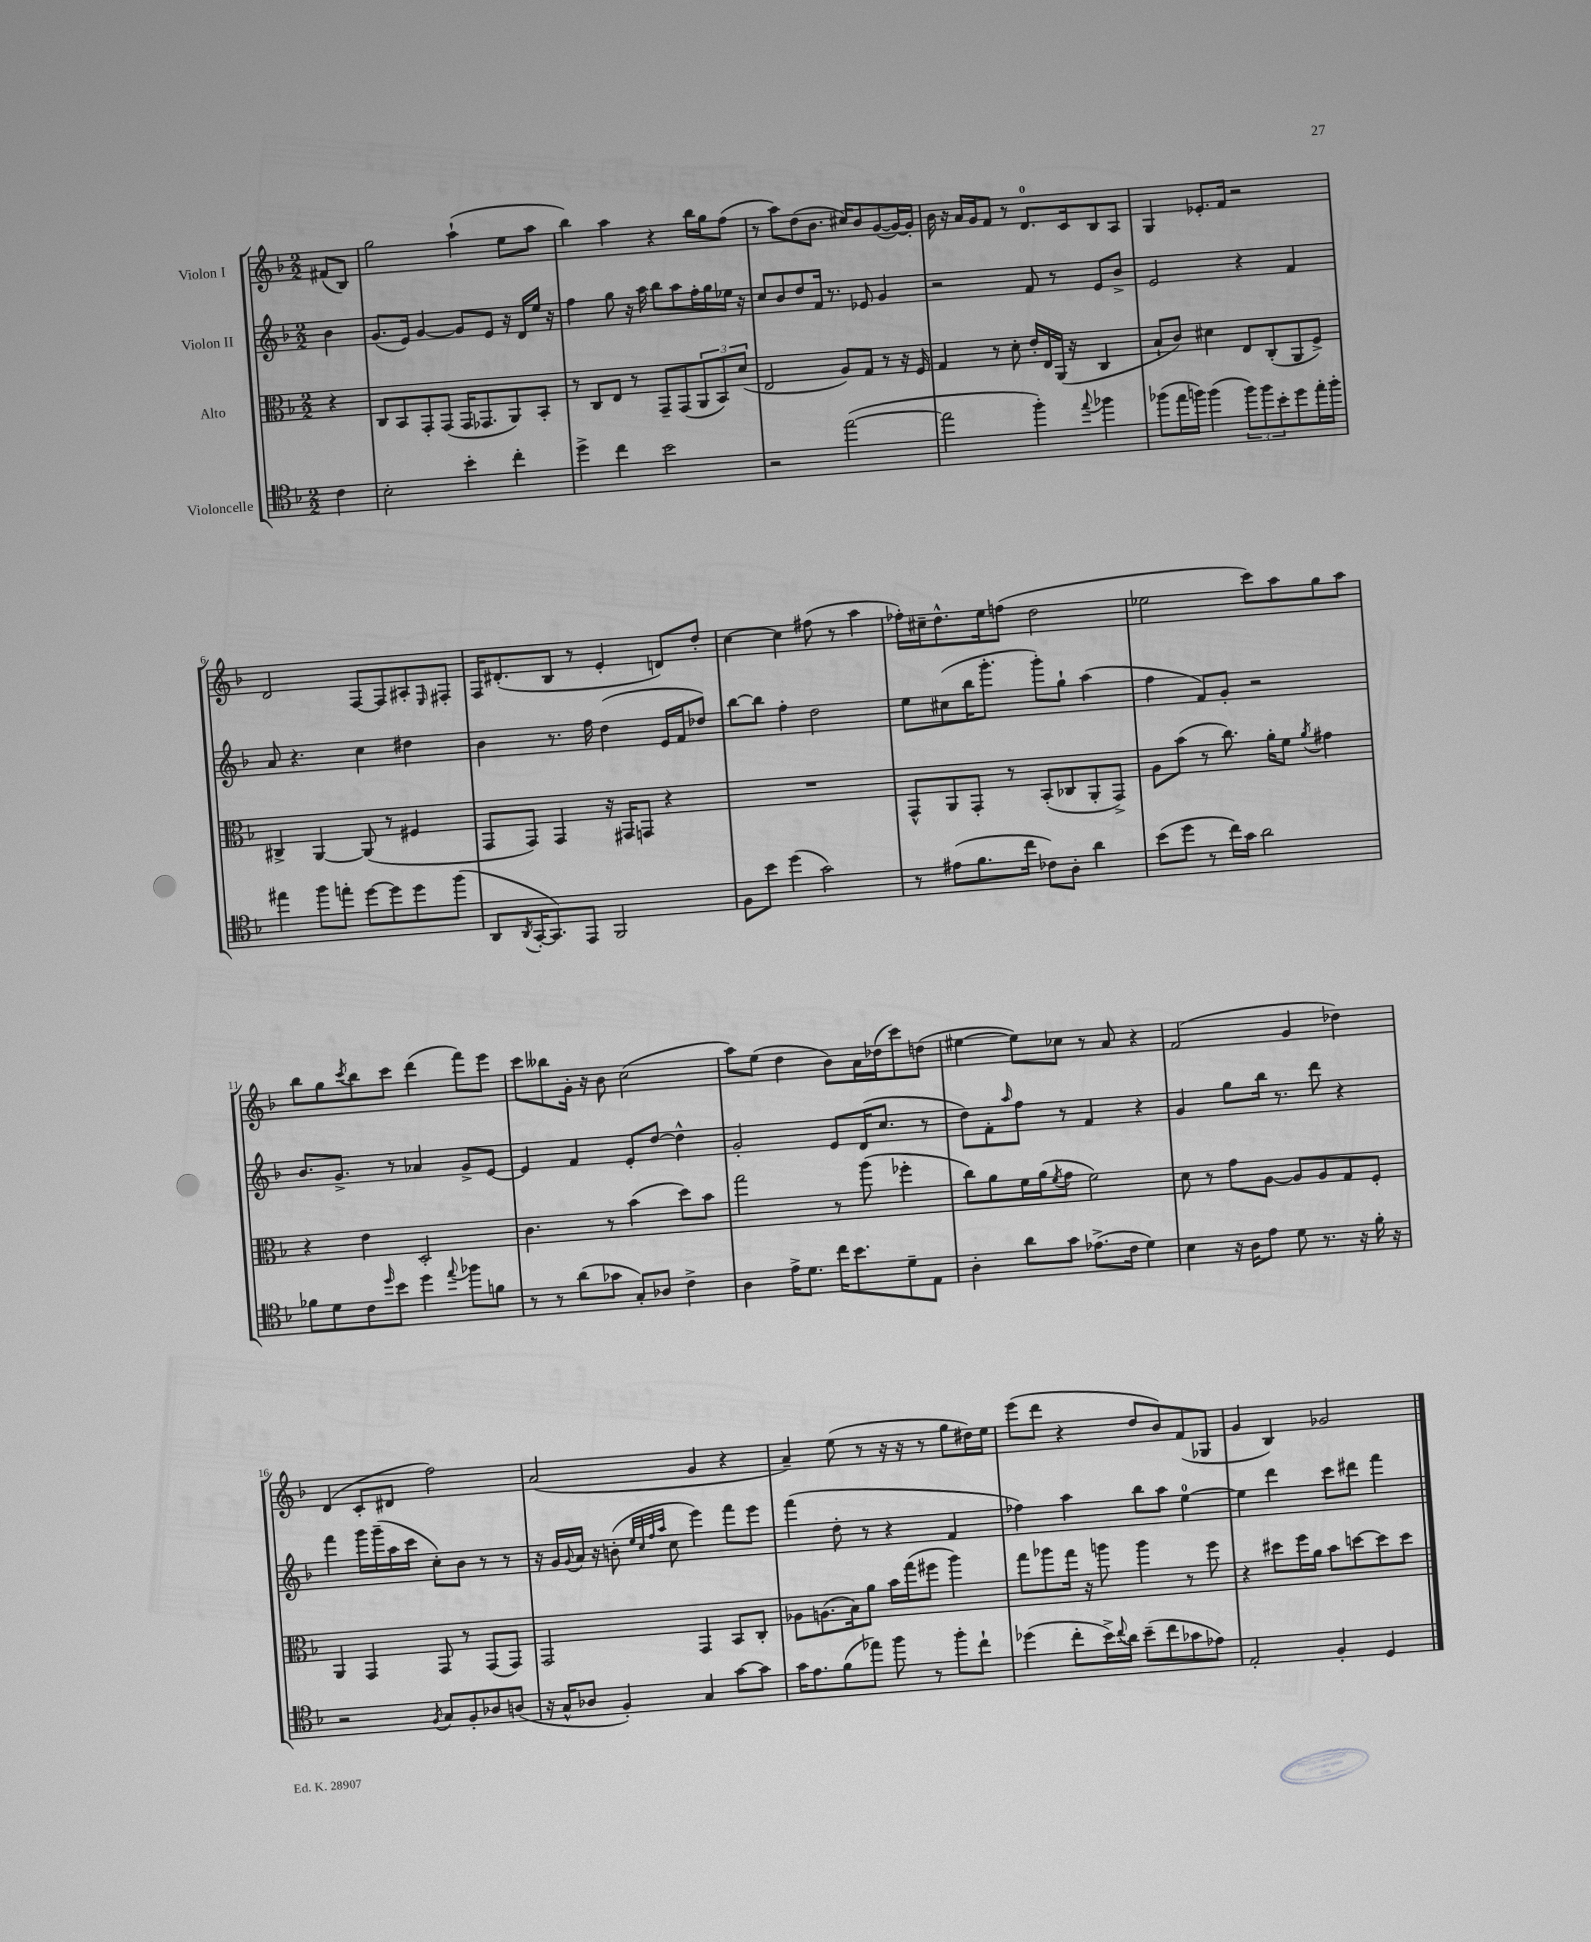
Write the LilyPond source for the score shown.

<<
\new StaffGroup <<
\new Staff = "s0" \with { instrumentName = "Violon I" } {
    \clef treble \key f \major \numericTimeSignature \time 2/2 \partial 4
    fis'8( bes8) |
    g''2 a''4-!( e''8 a''8 |
    bes''4) a''4 r4 bes''16 g''16 f''8( |
    r8 a''8) d''8( bes'8. cis''16) bes'8 g'8~( g'16~) g'16-. |
    bes'16 r16 a'16 g'16 f'8 r8 d'8.-0 c'16 bes8 a8 |
    g4 ees'8.-. f'16 r2 |
    d'2 f8~ f8 ais8-. \grace { e16 } fis8-. |
    f16 dis'8.-.( bes8 r8 e'4-. d'8) d''8-. |
    c''4~ c''4 fis''8( r8 a''4 |
    fes''16-.) cis''16-- d''8.-^ e''16 f''8( d''2 |
    ees''2 c'''8) a''8 g''8 a''8 |
    bes''8 g''8 \acciaccatura { c'''8 } bes''8 c'''8 d'''4( f'''8) e'''8 |
    c'''8 beses''8 g'16-. r16 bes'8 c''2( |
    a''8) e''8( d''4 bes'8) a'16 des''16( c'''8) d''8( |
    eis''4~ eis''8) ces''8 r8 a'8 r4 |
    f'2( g'4 des''4) |
    d'4( c'8-. dis'8 f''2) |
    a'2( g'4 r4 |
    a'4--) e''8( r8 r16 r16 r8 g''8 dis''16) e''16 |
    e'''8( d'''8 r4 d''8 bes'8) f'8( ges8 |
    g'4 bes4) ges'2 \bar "|." |
}
\new Staff = "s1" \with { instrumentName = "Violon II" } {
    \clef treble \key f \major \numericTimeSignature \time 2/2 \partial 4
    bes'4 |
    g'8.( e'16) g'4~ g'8 e'8 r16 d'16 e''16 r16 |
    f''4 g''8 r16 a''16 bes''8 a''8 f''16-. g''16 ees''16 r16 |
    c''8 bes'8 d''8 f'16 r8. ees'8 g'4 |
    r2 f'8 r8 e'8 bes'8-> |
    e'2 r4 f'4 |
    a'8 r4. c''4 dis''4 |
    bes'4 r8. f''16 d''4( e'16 f'16 des''8) |
    bes''8~ bes''8 f''4-. d''2 |
    e''8 cis''8( bes''16 g'''8.-. g'''8-.) g''8-! a''4( |
    f''4 f'8) g'8-. r2 |
    bes'8. g'8.-> r8 aes'4 g'8-> e'8~ |
    e'4 f'4 e'8-. d''8~ d''4-^ |
    g'2-. e'8 d'16( c''8. r8 |
    d''8) f'8-. \grace { a''16 } f''8 r8 f'4 r4 |
    g'4 g''8 bes''16 r8. d'''8 r4 |
    f'''4 g'''16 g'''16--( a''16 c'''16 c''8-.) bes'8 r8 r8 |
    r16 g'16 \appoggiatura { g'8 } a'16 r16 b'8-.( \grace { e''32 c''32 f''32 a''32 } c''8 e'''4) f'''8 e'''8 |
    f'''4( d''8-. r8 r4 f'4 |
    fes''4) a''4 bes''8 a''8 e''4-0~ |
    e''4 d'''4 c'''8 dis'''8 f'''4 \bar "|." |
}
\new Staff = "s2" \with { instrumentName = "Alto" } {
    \clef alto \key f \major \numericTimeSignature \time 2/2 \partial 4
    r4 |
    c8 bes,8 g,8-. g,8( g,16 ges,8. a,8) bes,8-. |
    r8 c8 e8 r8 g,8-- g,8( \tuplet 3/2 { a,8 bes,8) d'8( } |
    e2 a8) g8 r8 r16 f16 |
    g4 r8 d'8-. e'16-. e16 a,16( r16 c4 |
    bes8-! c'8) dis'4 e8 c8-.( a,8 f8->) |
    cis4-> a,4~ a,8( r8 fis4 |
    g,8 g,8) g,4 r16 gis,16 g,8 r4 |
    R1 |
    g,8-^ a,8 g,8-. r8 bes,8-.( ces8 a,8-. g,8->) |
    a8 bes'8( r8 c''8.) a'16-. f'8 \acciaccatura { a'8 } gis'4 |
    r4 e'4 d2-. |
    c'4. r8 bes'4( d''8) bes'8 |
    g''2 r8 a''8( fes''4-. |
    c''8) a'8 f'16 a'16( \acciaccatura { f'8 } g'8 f'2) |
    d'8 r8 g'8 a8~ a8 a8 g8 f8-. |
    a,4 g,4 g,8 r8 g,8( g,8) |
    g,2 g,4 bes,8 c8-. |
    aes8 a8.( bes16) a'8 bes'16 g''16( fis''8 a''4) |
    g''8 aes''8 g''16 r16 a''8 a''4 r8 f''8 |
    r4 dis''8 f''16 a'16 bes'8 d''8~ d''8 d''8 \bar "|." |
}
\new Staff = "s3" \with { instrumentName = "Violoncelle" } {
    \clef tenor \key f \major \numericTimeSignature \time 2/2 \partial 4
    c'4 |
    bes2-. bes'4-. c''4-. |
    d''4-> c''4 bes'2 |
    r2 e''2~( |
    e''2 f''4-.) \appoggiatura { e''8 } fes''4 |
    fes''8( e''16 f''16) f''4( \tuplet 3/2 { f''8) f''8 bes'8-. } d''8 e''16-. f''16-. |
    eis''4 f''8 e''8-. d''8~ d''8 d''8 f''8( |
    a,8 \acciaccatura { a,8 } g,16~-. g,8.) e,8 f,2 |
    f8 bes'8 d''4( g'2) |
    r8 eis'8( f'8. c''16 ces'8) a8-. a'4 |
    bes'8( d''8 r8 c''16) g'16 a'2 |
    fes'8 d'8 c'8 \grace { d''16 } bes'8 d''4 \appoggiatura { e''8 } fes''8 f'8 |
    r8 r8 a'8( ges'8 g8-.) aes8 c'4-> |
    a4 e'16-> d'8. c''16 bes'8. d'8-- e8 |
    a4-. a'8 g'8 ees'8.->( c'16 d'4) |
    bes4 r16 a16 e'8 d'8 r8. r16 f'16-. r16 |
    r2 \acciaccatura { f8 } g8 f8-. aes8 a8( |
    r16 g16-^ aes8 f4-.) g4 g'8~ g'8 |
    g'16 e'8. f'8( ees''8) f''8 r8 f''8-. c''8-! |
    des''4( c''8-. bes'16->) \appoggiatura { c''8 } a'16 bes'8--( c''8 ges'8 ees'8) |
    e2-. f4-. d4 \bar "|." |
}
>>
>>
